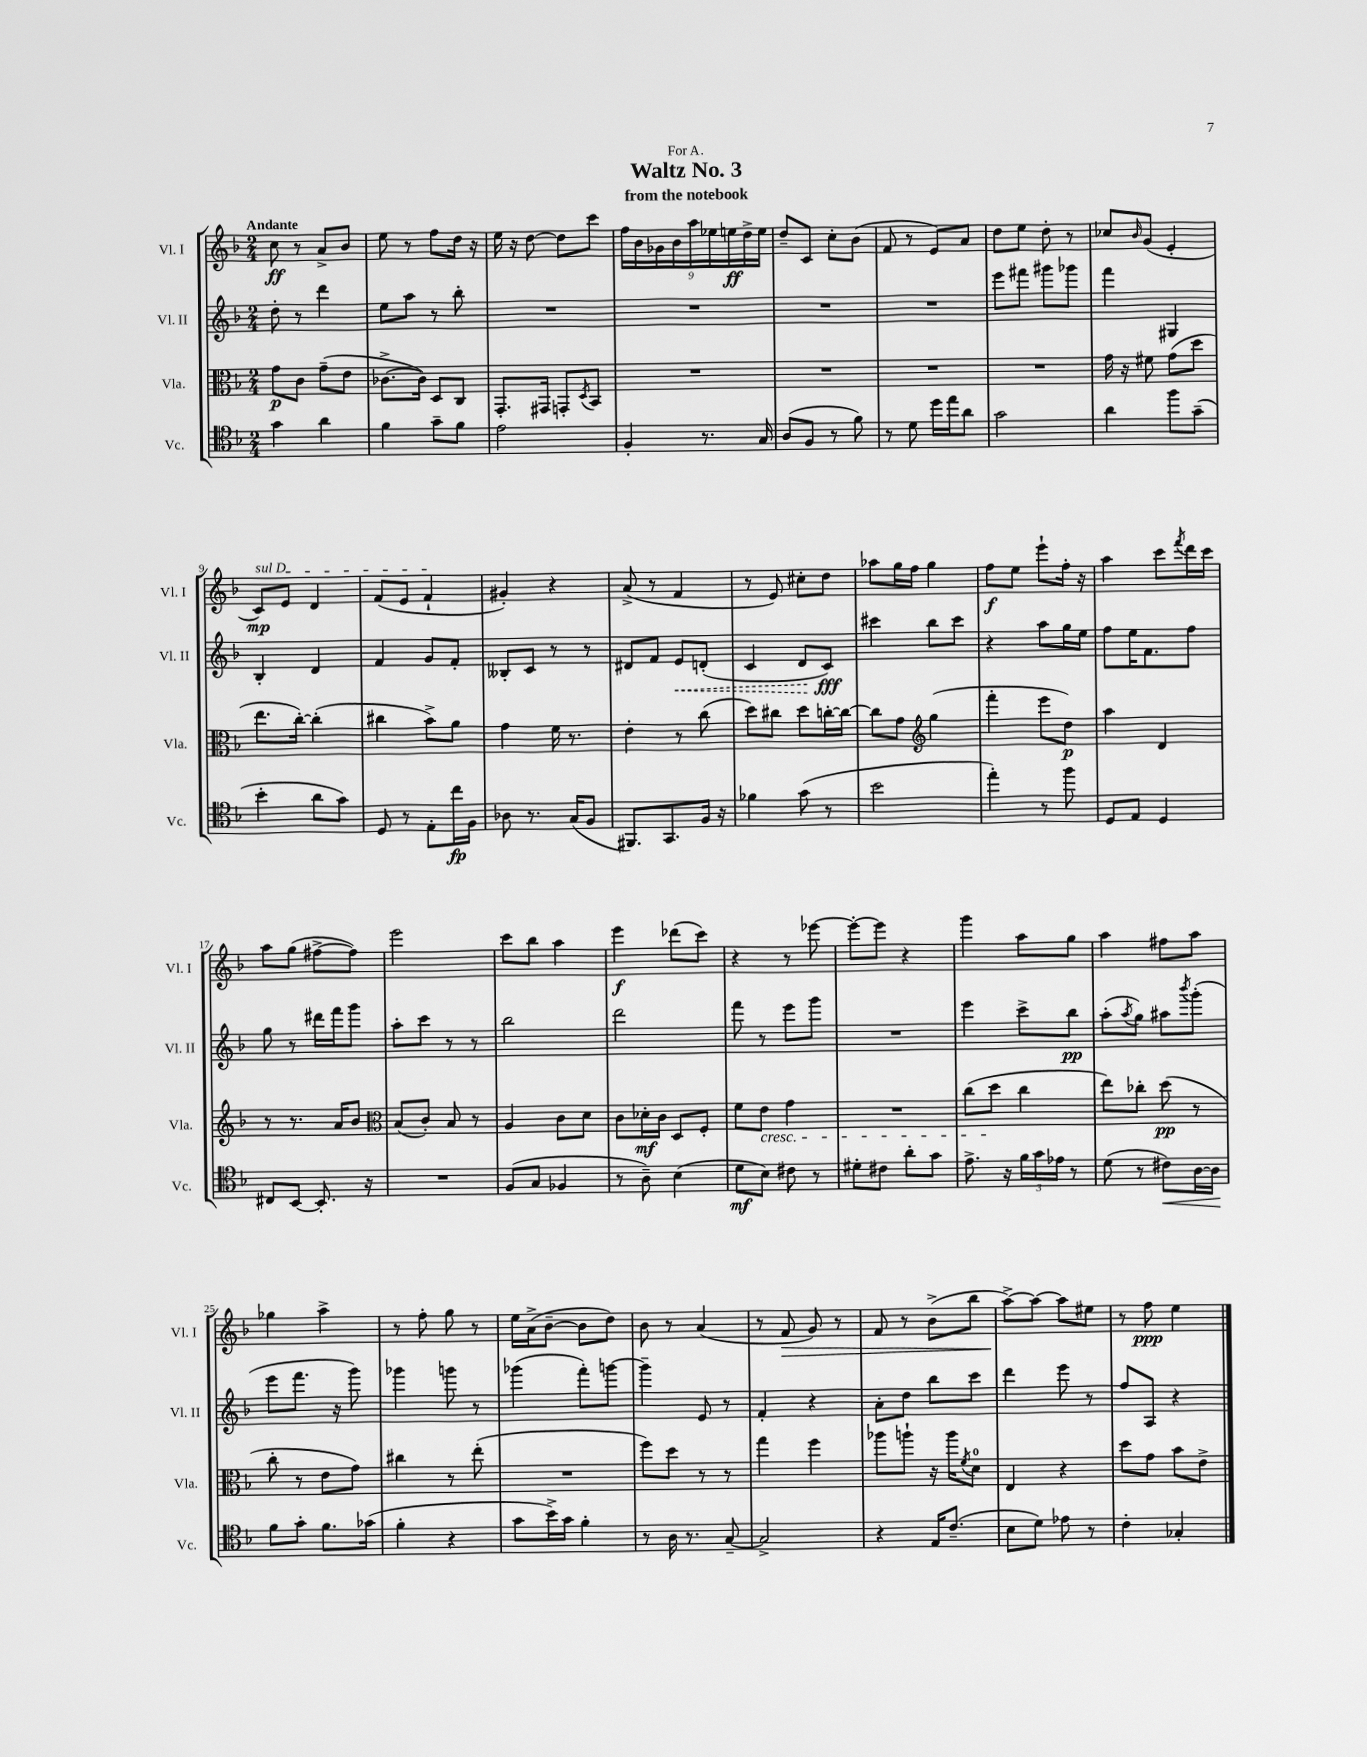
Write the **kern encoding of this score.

**kern	**kern	**kern	**kern
*staff4	*staff3	*staff2	*staff1
*clefC4	*clefC3	*clefG2	*clefG2
*k[b-]	*k[b-]	*k[b-]	*k[b-]
*M2/4	*M2/4	*M2/4	*M2/4
4g	8g	8dd'	8cc
.	8c	8r	8r
4a	(8g~	4ddd	8a^
.	8e	.	8b-
=	=	=	=
4f	[8.c-^	8ee	8ee
.	.	8aa	8r
.	16c-])	.	.
8g~	8D	8r	8ff
8f	8C	8bb-'	16dd
.	.	.	16r
=	=	=	=
2e	8.GG'	2r	16ee
.	.	.	16r
.	.	.	[8dd
.	16GG#	.	.
.	8GG'	.	8dd]
.	8qD	.	.
.	8BB-	.	8ccc
=	=	=	=
4F'	2r	2r	18ff
.	.	.	18b-
.	.	.	18g-
.	.	.	18b-
.	.	.	18aa
8.r	.	.	.
.	.	.	18ee-
.	.	.	18ee
.	.	.	18dd^
16G	.	.	.
.	.	.	18ee
=	=	=	=
(8A	2r	2r	8dd~
8F	.	.	8c
8r	.	.	8cc'
8f)	.	.	(8b-
=	=	=	=
8r	2r	2r	8f
8d	.	.	8r
16dd	.	.	8e)
16ee	.	.	.
8a	.	.	8a
=	=	=	=
2g	2r	8eee	8dd
.	.	8fff#	8ee
.	.	8ggg#	8dd'
.	.	8ggg-	8r
=	=	=	=
4a	16g	4fff	8cc-
.	16r	.	.
.	.	.	16qqb-
.	8f#	.	(8g
8ff	(8g	4G#	4e'
(8g~	8dd	.	.
=	=	=	=
4b-'	8.ee	4B-'	8c)
.	.	.	8e
.	[16cc')	.	.
8a	(4cc']	4d	4d
8g)	.	.	.
=	=	=	=
8D	4cc#	4f	(8f
8r	.	.	8e
8E'	8b-^)	8g	4f`
16cc	8a	8f'	.
16F	.	.	.
=	=	=	=
8A-	4g	8B--'	4g#')
8.r	.	8c	.
.	16f	8r	4r
(16G	8.r	.	.
8F	.	8r	.
=	=	=	=
8.FF#)	4e'	8d#	(8a^
.	.	8f	8r
8.GG	.	.	.
.	8r	8e	4f
16F	(8cc	(8d'	.
16r	.	.	.
=	=	=	=
4f-	8dd)	4c	8r
.	8cc#	.	8e)
(8g	8dd	8d	8cc#'
8r	[16cc'	8c)	8dd
.	16cc_	.	.
=	=	=	=
2b-	8cc]	4ccc#	8aa-
.	8g	.	16gg
.	.	.	16ff
*	*clefG2	*	*
.	(4gg	8bb-	4gg
.	.	8ccc#	.
=	=	=	=
4ee')	4fff'	4r	8ff
.	.	.	8ee
8r	8eee	8aa	8eee`
8ff	8dd)	16gg	16ff'
.	.	16ee	16r
=	=	=	=
8D	4aa	8ff	4aa
8E	.	16ee	.
.	.	8.f	.
4D	4d	.	8ccc
.	.	.	8qfff
.	.	8ff	16ddd
.	.	.	16ccc
=	=	=	=
8C#	8r	8gg	8aa
[8BB-	8.r	8r	(8gg
8.BB-']	.	16ddd#	[8ff#^
.	16a	16fff	.
.	8b-	8ggg	8ff#])
16r	.	.	.
=	=	=	=
*	*clefC3	*	*
2r	(8B-	8aa'	2eee
.	8c')	8ccc	.
.	8B-	8r	.
.	8r	8r	.
=	=	=	=
(8F	4A	2bb-	8ccc
8G	.	.	8bb-
4F-	8c	.	4aa
.	8d	.	.
=	=	=	=
8r	8c	2ddd	4eee
8A~)	16d-'	.	.
.	16c	.	.
(4B-	8D	.	(8ddd-
.	8F'	.	8ccc)
=	=	=	=
8d	8f	8fff	4r
8B-)	8e	8r	.
8c#	4g	8eee	8r
8r	.	8ggg	[8eee-
=	=	=	=
8d#'	2r	2r	8eee-'_
8c#	.	.	8eee-]
8a'	.	.	4r
8g	.	.	.
=	=	=	=
8.e^	(8cc	4eee	4ggg
.	8dd	.	.
16r	.	.	.
24f	4cc	8ccc^	8aa
24g	.	.	.
24e-	.	.	.
8r	.	8bb-	8gg
=	=	=	=
(8d	8ee)	(8aa'	4aa
.	.	8qaa	.
8r	8cc-'	8gg)	.
8c#)	(8dd	8aa#	8ff#
.	.	8qbbb-	.
[16A	8r	(8ggg'	8aa
16A]	.	.	.
=	=	=	=
8f	8cc'	8eee	4gg-
8g'	8r	8.fff	.
8.f	8e	.	4aa^
.	.	16r	.
.	8g)	8ggg)	.
(16g-	.	.	.
=	=	=	=
4f'	4cc#	4ggg-	8r
.	.	.	8ff'
4r	8r	8ggg	8gg
.	(8ee'	8r	8r
=	=	=	=
8g	2r	(4ggg-	16ee
.	.	.	(16a^
16b-^)	.	.	[8b-~
16g	.	.	.
4f'	.	8fff')	8b-]
.	.	[8ggg	8dd)
=	=	=	=
8r	8ff)	4ggg~]	8b-
16A	8dd	.	8r
8.r	.	.	.
.	8r	8e	(4a
[8G~	8r	8r	.
=	=	=	=
2G^]	4gg	4f'	8r
.	.	.	8f
.	4ff	4r	8g)
.	.	.	8r
=	=	=	=
4r	8aa-	8a'	8f
.	8aa`	8dd	8r
16E	16r	8bb-	(8b-^
(8.c~	16aa	.	.
.	8qf	.	.
.	8d	8ccc	8bb-
=	=	=	=
8B-	4E	4ddd	[8aa^)
8d)	.	.	8aa_
8e-	4r	8eee	8aa]
8r	.	8r	8ee#
=	=	=	=
4c'	8dd	8ff	8r
.	8g	8A	8ff
4G-'	8b-	4r	4ee
.	8e^	.	.
==	==	==	==
*-	*-	*-	*-
